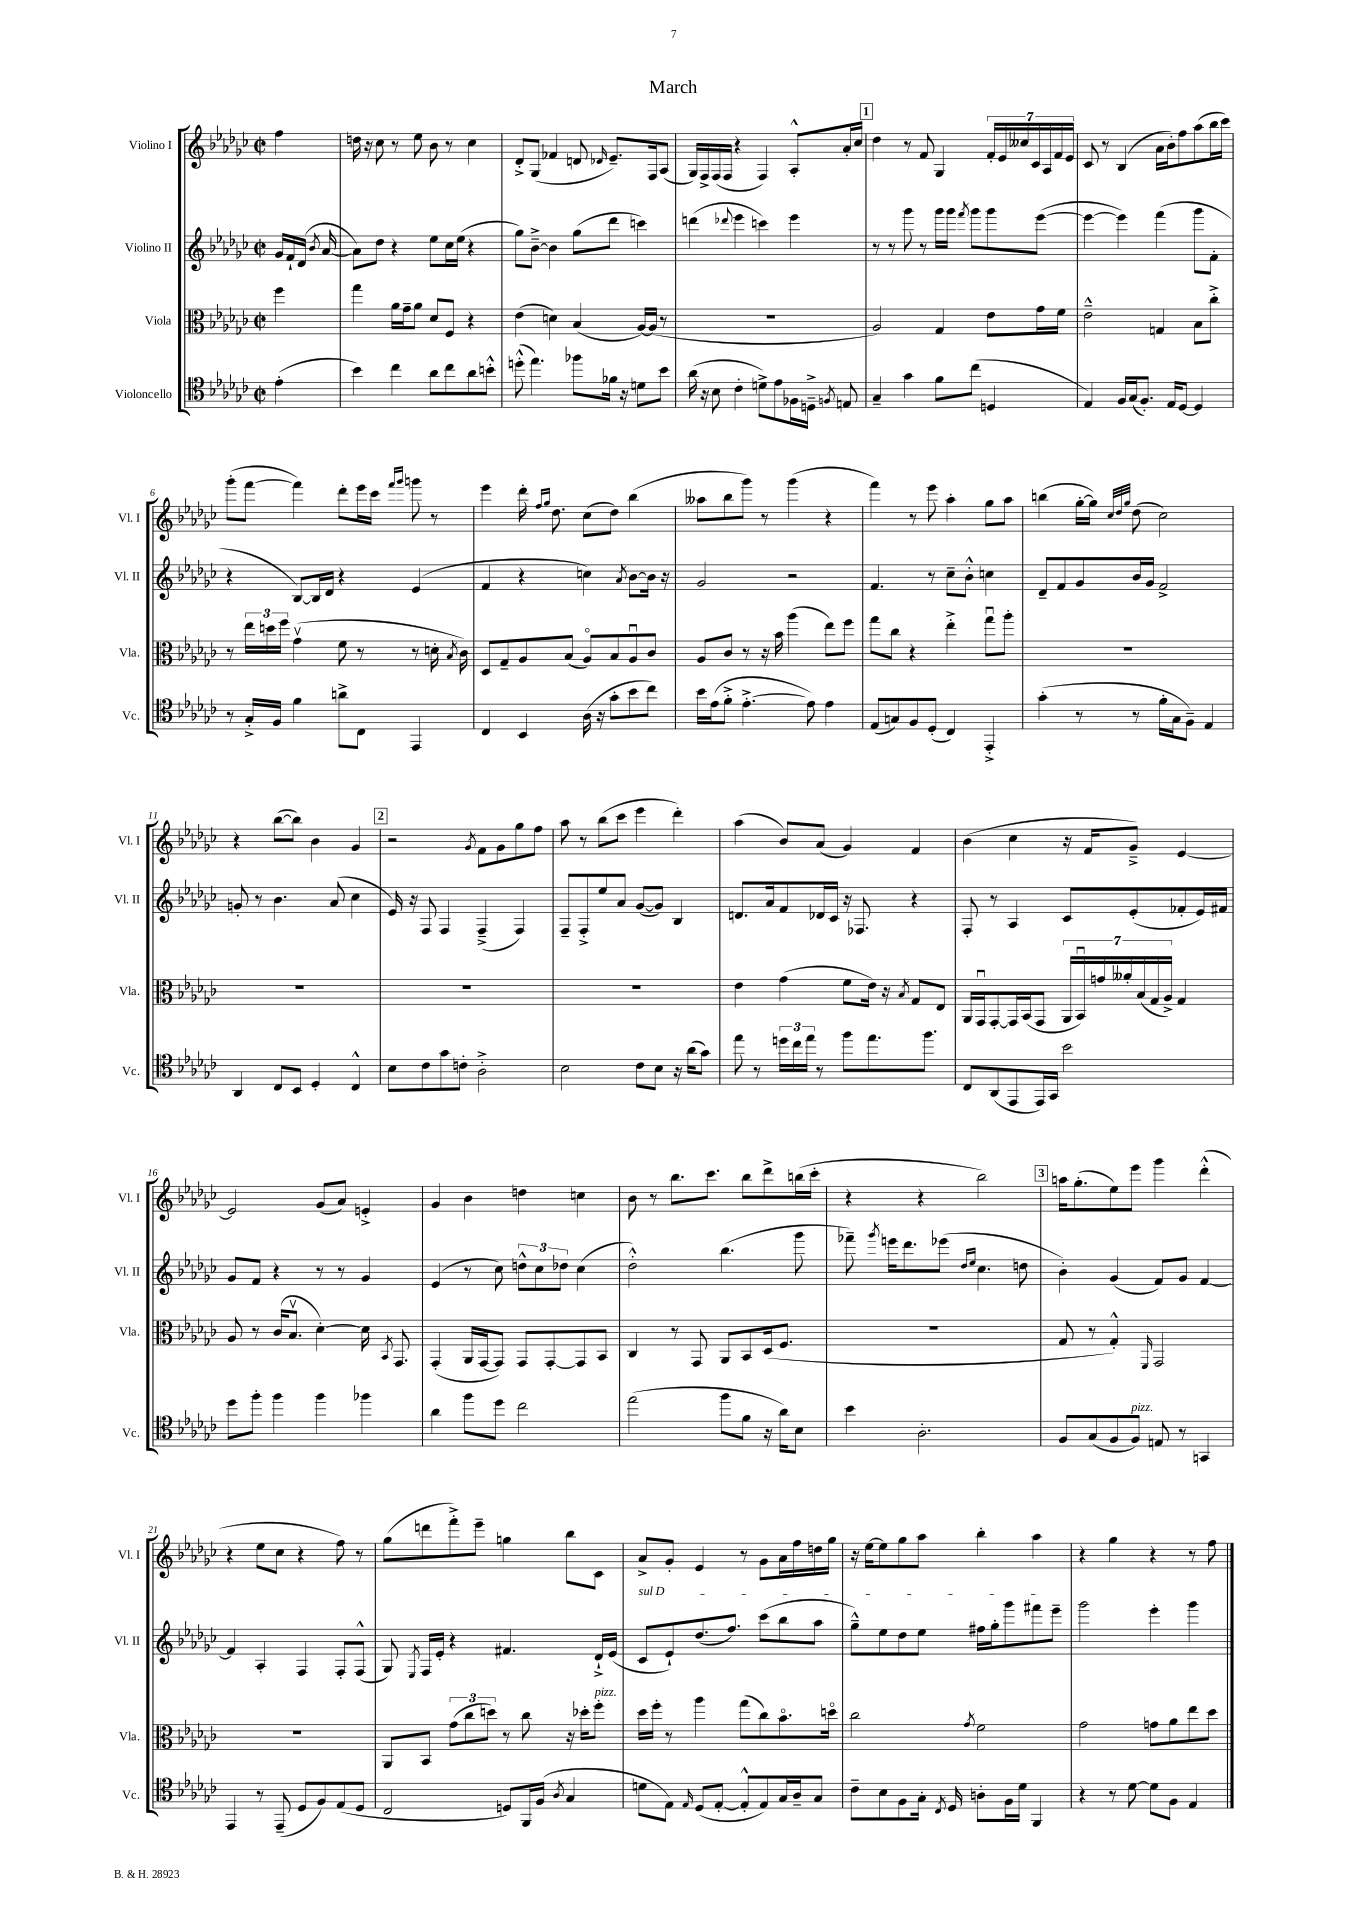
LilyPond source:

\header { title = "March" }
<<
\new StaffGroup <<
\new Staff = "s0" \with { instrumentName = "Violino I" shortInstrumentName = "Vl. I" } {
    \clef treble \key ges \major \defaultTimeSignature \time 2/2 \partial 4
    \autoBeamOff f''4 |
    d''16 r16 ces''8 r8 ees''8 bes'8 r8 ces''4 |
    des'8[-.-> ges8]( fes'4 d'8 \grace { des'16 } ees'8.[--) f16 aes8]( |
    ges16[) f16-> f16( f16] r4 f4) aes8[-.-^ aes'16-. ces''16] |
    \mark \markup { \box "1" } des''4 r8 f'8 ges4 \tuplet 7/4 { f'16[-. ees'16 ceses''16 ces'16 aes16 f'16 ees'16] } |
    ces'8 r8 bes4( aes'16[ bes'16-.) f''8 aes''8( bes''16 ces'''16]) |
    ges'''8[-.( f'''8]~ f'''4) des'''8[-. ees'''16 ces'''16] \grace { f'''16[ ges'''16] } g'''8 r8 |
    ees'''4 des'''16-. \grace { f''16[ ges''16] } des''8. ces''8[( des''8]) bes''4( |
    aeses''8[ bes''8 ges'''8]) r8 ges'''4( r4 |
    f'''4) r8 ees'''8 aes''4-. ges''8[ aes''8] |
    b''4( ges''16[~-. ges''16]) \grace { ces''32[ des''32 ges''32] } des''8( ces''2) |
    r4 bes''8[~( bes''8]) bes'4 ges'4 |
    \mark \markup { \box "2" } r2 \acciaccatura { ges'8 } f'8[ ges'8 ges''8 f''8] |
    aes''8 r8 bes''8[( ces'''8] ees'''4 des'''4-.) |
    aes''4( bes'8[) aes'8]( ges'4) f'4 |
    bes'4( ces''4 r16 f'16[ ges'8]--->) ees'4~ |
    ees'2 ges'8[( aes'8]) e'4-.-> |
    ges'4 bes'4 d''4 c''4 |
    bes'8 r8 bes''8.[ ces'''8.] bes''8[ des'''8-> b''16( ces'''16]-. |
    r4 r4 bes''2) |
    \mark \markup { \box "3" } a''16[ ges''8.-.( ees''8) ees'''8] ges'''4 des'''4-.-^( |
    r4 ees''8[ ces''8] r4 f''8) r8 |
    ges''8[( d'''8 f'''8-.->) ees'''8]-- g''4 bes''8[ ces'8] |
    aes'8[-> ges'8]-. ees'4 r8 ges'8[ aes'16 f''16 d''16 ges''16] |
    r16 ees''16[~ ees''8 ges''8 aes''8] bes''4-. aes''4 |
    r4 ges''4 r4 r8 f''8 \bar "|." |
}
\new Staff = "s1" \with { instrumentName = "Violino II" shortInstrumentName = "Vl. II" } {
    \clef treble \key ges \major \defaultTimeSignature \time 2/2 \partial 4
    \autoBeamOff ges'16[ f'16-! des'16]( \acciaccatura { bes'8 } aes'16~ |
    aes'8[) des''8] r4 ees''8[ ces''16 ees''16]( r4 |
    ges''8[) bes'8]~---> bes'4 ges''8[( des'''8] c'''4) |
    d'''4( \appoggiatura { des'''8 } ees'''4 c'''4) ees'''4 |
    \mark \markup { \box "1" } r8 r8 ges'''8 r8 ges'''16[ ges'''16] \acciaccatura { f'''8 } ges'''8[ ges'''8 ees'''8]~( |
    ees'''4~ ees'''4) f'''4( ges'''8[ f'8]-. |
    r4 bes8[~) bes16 des'16] r4 ees'4( |
    f'4 r4 c''4) \acciaccatura { aes'8 } bes'8[~ bes'16] r16 |
    ges'2 r2 |
    f'4. r8 ces''8[-- bes'8]-.-^ c''4 |
    des'8[-- f'8 ges'8 bes'16 ges'16] f'2-> |
    g'8-. r8 bes'4. aes'8( ces''4 |
    \mark \markup { \box "2" } ees'16) r16 f8 f4 f4--->( f4) |
    f8[-- f8-.-> ees''8 aes'8] ges'8[~( ges'8]) bes4 |
    d'8.[ aes'16 f'8 des'16 ces'16] r16 fes8. r4 |
    f8-. r8 aes4 ces'8[ ees'8-.( fes'8-. ees'16) fis'16] |
    ges'8[ f'8] r4 r8 r8 ges'4 |
    ees'4( r8 ces''8) \tuplet 3/2 { d''8[-^ ces''8 des''8] } ces''4( |
    des''2-.-^) bes''4.( ges'''8 |
    fes'''8--) \acciaccatura { ges'''8 } e'''16[ des'''8. ees'''8]( \grace { des''16[ ees''16] } ces''4. d''8 |
    \mark \markup { \box "3" } bes'4-.) ges'4( f'8[) ges'8] f'4~ |
    f'4 aes4-. f4 f8[-. f8]-^( |
    ges8) \acciaccatura { ees8 } f16[ ees'16]-. r4 fis'4. des'16[-!-> ees'16]( |
    \once \override TextSpanner.bound-details.left.text = \markup { \italic "sul D" } ces'8[\startTextSpan ees'8-!) des''8.( f''8.]) ces'''8[( bes''8 aes''8] |
    ges''8[---^) ees''8 des''8 ees''8] fis''16[ ges''16-. ges'''8 fis'''8 ees'''8]--\stopTextSpan |
    ges'''2 ees'''4-. ges'''4 \bar "|." |
}
\new Staff = "s2" \with { instrumentName = "Viola" shortInstrumentName = "Vla." } {
    \clef alto \key ges \major \defaultTimeSignature \time 2/2 \partial 4
    \autoBeamOff f''4 |
    ges''4 aes'16[ ges'16-- aes'8] des'8[ f8] r4 |
    ees'4( d'4) bes4( aes16[~) aes16]( r8 |
    R1 |
    \mark \markup { \box "1" } aes2) ges4 ees'8[ ges'16 f'16] |
    ees'2---^ g4 bes8[ ces''8]-.-> |
    r8 \tuplet 3/2 { ees''16[ d''16 f''16] } ges'4\upbow( f'8 r8 r8 d'16-. \acciaccatura { bes8 } ces'16) |
    des8[ ges8-- aes8 bes8]( aes8[\flageolet) bes8 aes8\downbow ces'8] |
    aes8[ ces'8] r8 r16 bes'16 aes''4( ees''8[) f''8] |
    ges''8[ ces''8] r4 ees''4-.-> ges''8[\downbow aes''8]-. |
    R1 |
    R1 |
    \mark \markup { \box "2" } R1 |
    R1 |
    ees'4 ges'4( f'8[ ees'16]) r16 \acciaccatura { bes8 } ges8[ ees8] |
    aes,16[ ges,16\downbow ges,8~-. ges,16 bes,16( ges,8] \tuplet 7/4 { aes,16[ bes,16\downbow) g'16 aeses'16-. bes16( ges16 aes16]->) } ges4 |
    aes8 r8 ces'16[( bes8.]\upbow des'4~-.) des'16 \acciaccatura { bes,8 } ges,8. |
    ges,4-.( aes,16[ ges,16~ ges,8]) ges,8[ ges,8~-. ges,8 bes,8] |
    ces4 r8 ges,8 aes,8[ bes,8 des16( f8.] |
    R1 |
    \mark \markup { \box "3" } ges8 r8 ges4-.-^) \grace { f,16 } ges,2 |
    R1 |
    aes,8[ bes,8] \tuplet 3/2 { ges'8[( ces''8 d''8]) } r8 ces''8 r16 des''16[-. f''8]-.^\markup { \italic "pizz." } |
    des''16[ f''16]-. r8 aes''4 ges''8[( ces''8) bes'8.\flageolet d''16]\flageolet |
    ces''2 \acciaccatura { ges'8 } f'2 |
    ges'2 g'8[ aes'8 ees''8 des''8] \bar "|." |
}
\new Staff = "s3" \with { instrumentName = "Violoncello" shortInstrumentName = "Vc." } {
    \clef tenor \key ges \major \defaultTimeSignature \time 2/2 \partial 4
    \autoBeamOff ees'4-.( |
    bes'4) ces''4 aes'8[ ces''8 aes'8 b'8]-.-^ |
    d''8-.-^( ees''4.) fes''8[ fes'16] r16 d'8[ bes'8] |
    aes'16( r16 bes8 ces'4-. d'8[->) ees'8 fes16 d16]---> \acciaccatura { f8 } e8 |
    \mark \markup { \box "1" } ges4-- ges'4 f'8[ ces''8]( d4 |
    ees4) f16[ ges16( f8.]-.) ees16[ des8]~ des4 |
    r8 ges16[-.-> f16] f'4 a'8[-> ces8] ees,4 |
    ces4 bes,4 aes16( r16 ges'8[-. bes'8 ces''8]) |
    bes'16[ ees'16( f'8]-.-> ees'4.~-.-> ees'8) ees'4 |
    ees8[( g8) f8 des8]-.( ces4) ees,4-.-> |
    ges'4-.( r8 r8 f'16[-. ges16 f8]--) ees4 |
    aes,4 ces8[ bes,8] des4-. ces4-^ |
    \mark \markup { \box "2" } bes8[ ces'8 ges'8 c'8]-. aes2-.-> |
    bes2 ces'8[ bes8] r16 aes'16[( ges'8]) |
    ees''8 r8 \tuplet 3/2 { d''16[ ces''16 ees''16] } r8 f''8[ ees''8. f''8.] |
    ces8[ aes,8( ees,8 ees,16) ges,16] bes'2 |
    des''8[ f''8]-. f''4 f''4 fes''4 |
    aes'4 f''8[ des''8] ces''2 |
    ees''2( f''8[ f'8] r16 aes'16[) bes8] |
    bes'4 aes2.-. |
    \mark \markup { \box "3" } f8[ ges8( f8 f8]^\markup { \italic "pizz." }) e8 r8 g,4 |
    ees,4 r8 ees,8--( des8[ f8) ees8( des8] |
    ces2 d8[) f,16 f16]( \acciaccatura { aes8 } ges4 |
    d'8[ ees8]) \grace { ees16 } des8[( ees8]~-. ees8[-.-^ ees8) ges16 aes16-- ges8] |
    ces'8[-- bes8 f8 ges16]-. \acciaccatura { ces8 } des16 a8[-. f16 des'16] f,4 |
    r4 r8 des'8~ des'8[ f8] ees4 \bar "|." |
}
>>
>>
